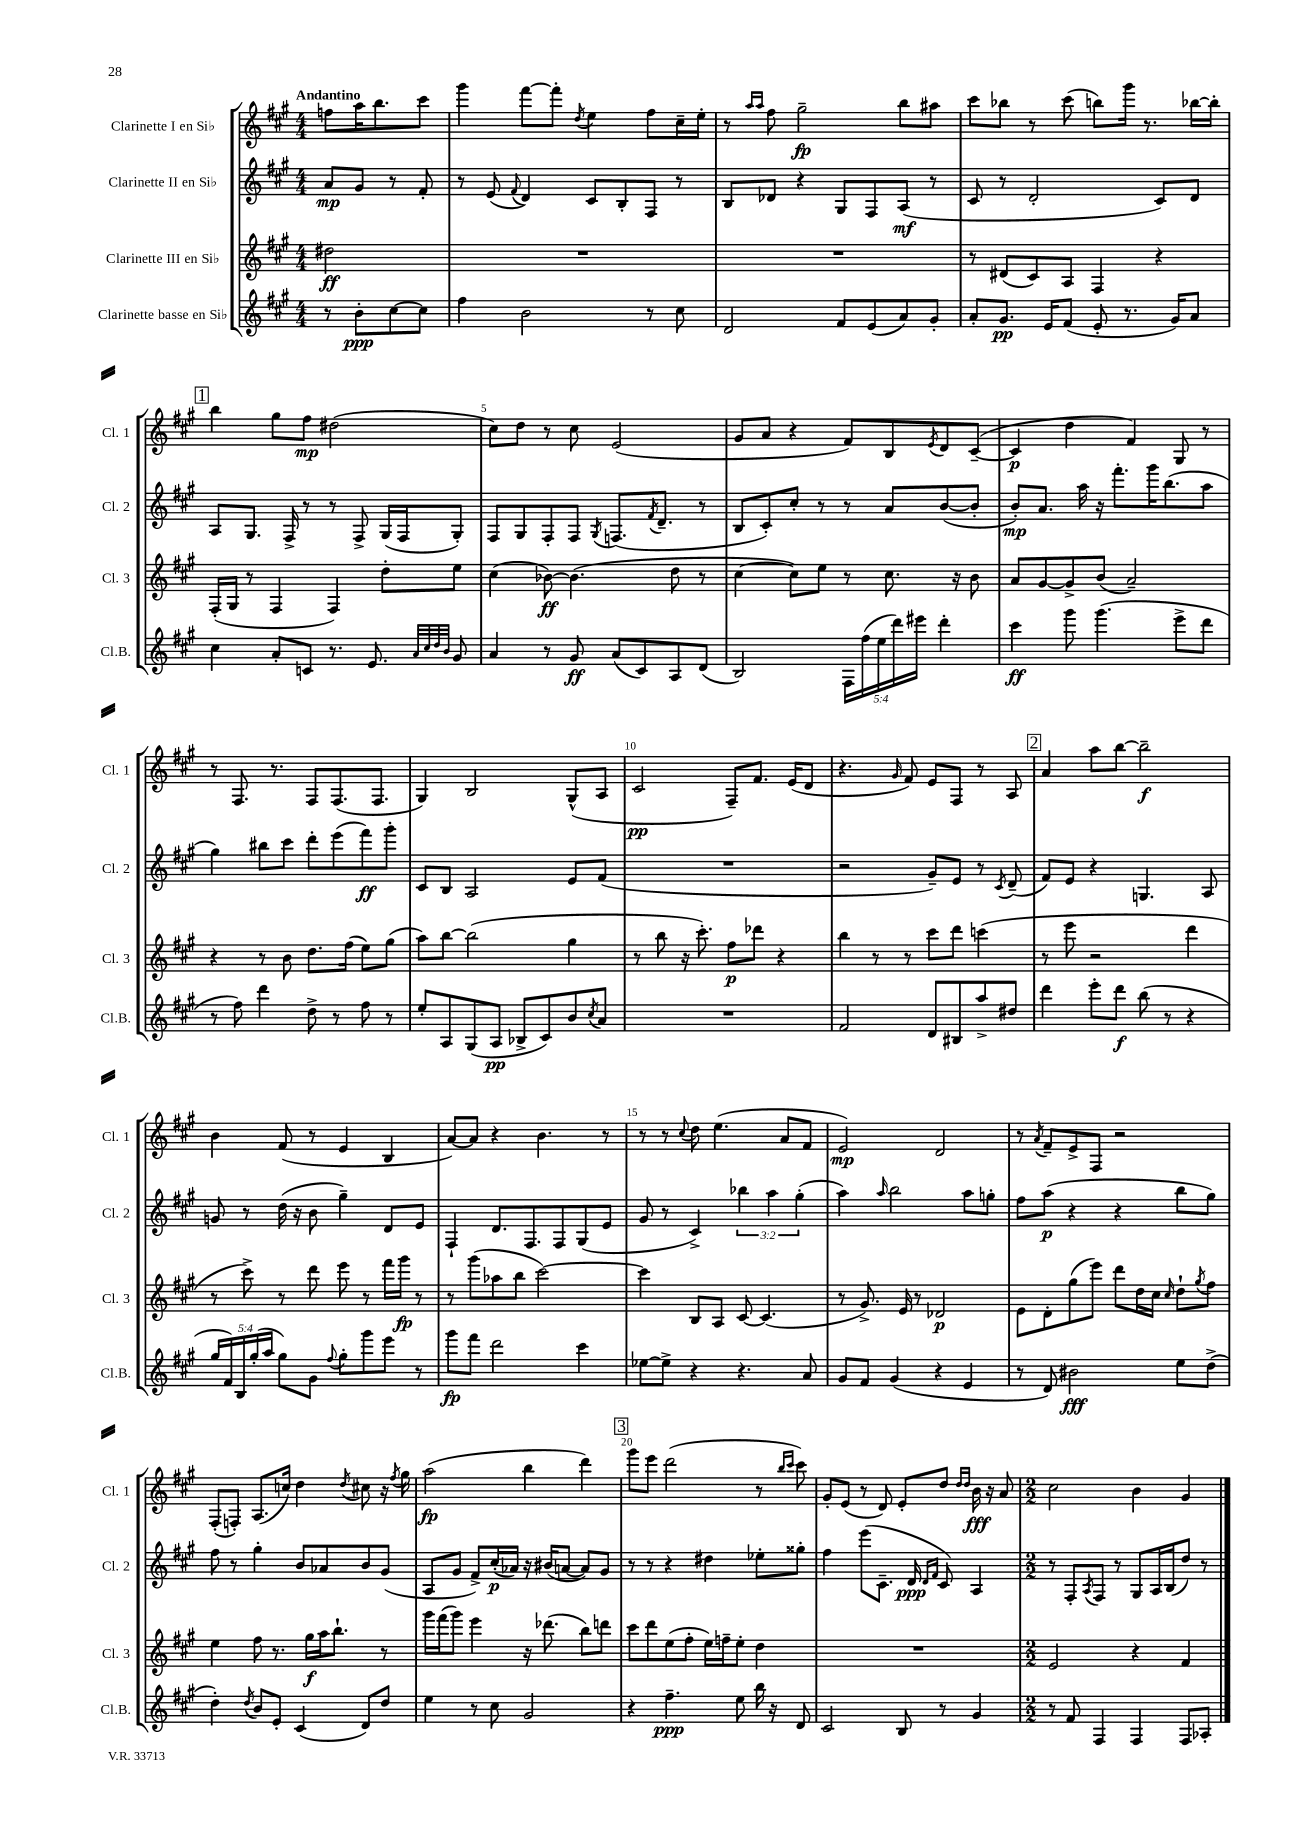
<<
\new StaffGroup <<
\new Staff = "s0" \with { instrumentName = "Clarinette I en Sib" shortInstrumentName = "Cl. 1" } {
    \clef treble \key a \major \numericTimeSignature \time 4/4 \partial 2 \tempo "Andantino"
    f''8 a''16 b''8. cis'''8 |
    gis'''4 fis'''8~ fis'''8-. \acciaccatura { d''8 } e''4 fis''8 cis''16-- e''16-. |
    r8 \grace { a''16 a''16 } fis''8 gis''2--\fp b''8 ais''8 |
    cis'''8 bes''8 r8 cis'''8( b''8) gis'''16 r8. bes''16~ bes''16-. |
    \mark \markup { \box "1" } b''4 gis''8 fis''8\mp dis''2( |
    cis''8) d''8 r8 cis''8 e'2( |
    gis'8 a'8 r4 fis'8) b8 \acciaccatura { e'8 } d'8 cis'8~--( |
    cis'4\p d''4 fis'4) gis8 r8 |
    r8 fis8. r8. fis8 fis8.( fis8. |
    gis4) b2 gis8-^( a8 |
    cis'2\pp fis8--) fis'8. e'16( d'8 |
    r4. \grace { gis'16 } fis'8) e'8 fis8 r8 a8 |
    \mark \markup { \box "2" } a'4 a''8 b''8~ b''2--\f |
    b'4 fis'8( r8 e'4 b4 |
    a'8~) a'8 r4 b'4. r8 |
    r8 r8 \appoggiatura { cis''8 } d''8 e''4.( a'8 fis'8 |
    e'2\mp) d'2 |
    r8 \acciaccatura { a'8 } fis'8-- e'8-> fis8 r2 |
    fis8-.( f8-.) a8.( c''16) d''4 \acciaccatura { d''8 } cis''8 r16 \acciaccatura { fis''8 } gis''16 |
    a''2\fp( b''4 d'''4) |
    \mark \markup { \box "3" } gis'''8 e'''8 d'''2( r8 \grace { b''16 cis'''16 } cis'''8) |
    gis'8-. e'8( r8 d'8) e'8-. d''8 \grace { d''16 d''16 } b'16\fff r16 a'8 |
    \numericTimeSignature \time 2/2 cis''2 b'4 gis'4 \bar "|." |
}
\new Staff = "s1" \with { instrumentName = "Clarinette II en Sib" shortInstrumentName = "Cl. 2" } {
    \clef treble \key a \major \numericTimeSignature \time 4/4 \override Staff.TupletNumber.text = #tuplet-number::calc-fraction-text \partial 2
    a'8\mp gis'8 r8 fis'8-. |
    r8 e'8( \appoggiatura { fis'8 } d'4) cis'8 b8-. fis8 r8 |
    b8 des'8 r4 gis8 fis8 a8\mf( r8 |
    cis'8 r8 d'2-. cis'8) d'8 |
    \mark \markup { \box "1" } a8 gis8. fis16-> r8 r8 fis8-> gis16( fis16 gis8-.) |
    fis8 gis8 fis8-. fis8 \acciaccatura { gis8 } f8.( \acciaccatura { fis'8 } d'8.-- r8 |
    b8 cis'8-.) cis''8-. r8 r8 a'8 b'8~( b'8-. |
    b'8-.\mp) a'8. a''16 r16 fis'''8.-. gis'''16 b''8.( a''8 |
    gis''4) bis''8 cis'''8 d'''8-. e'''8( fis'''8\ff) gis'''8-. |
    cis'8 b8 a2 e'8 fis'8( |
    R1 |
    r2 gis'8--) e'8 r8 \acciaccatura { cis'8 } d'8--( |
    \mark \markup { \box "2" } fis'8) e'8 r4 g4. a8 |
    g'8 r8 d''16( r16 b'8 gis''4--) d'8 e'8 |
    fis4-! d'8. fis8. fis8 gis8( e'8 |
    gis'8 r8 cis'4->) \tuplet 3/2 { bes''4 a''4 gis''4-.( } |
    a''4) \grace { a''16 } b''2 a''8 g''8-. |
    fis''8 a''8\p( r4 r4 b''8 gis''8) |
    fis''8 r8 gis''4-. b'8 aes'8 b'8 gis'8( |
    a8 gis'8 fis'8->) cis''16-.\p( aes'16) r16 bis'16( a'8~ a'8) gis'8 |
    \mark \markup { \box "3" } r8 r8 r4 dis''4 ees''8-. gisis''8-. |
    fis''4 e'''8( cis'8.-- d'16\ppp \grace { d'16 fis'16 } cis'8) a4 |
    \numericTimeSignature \time 2/2 r8 fis8-. \acciaccatura { a8 } fis8 r8 gis8 a16 b16( d''8) r8 \bar "|." |
}
\new Staff = "s2" \with { instrumentName = "Clarinette III en Sib" shortInstrumentName = "Cl. 3" } {
    \clef treble \key a \major \numericTimeSignature \time 4/4 \partial 2
    dis''2\ff |
    R1 |
    R1 |
    r8 dis'8( cis'8) a8 fis4 r4 |
    \mark \markup { \box "1" } fis16-.( gis16 r8 fis4 fis4) d''8-. e''8 |
    cis''4( bes'8~\ff) bes'4.( d''8 r8 |
    cis''4~ cis''8) e''8 r8 cis''8. r16 b'8 |
    a'8 gis'8~ gis'8-> b'8( a'2--) |
    r4 r8 b'8 d''8. fis''16( e''8) gis''8( |
    a''8) b''8~ b''2( gis''4 |
    r8 b''8 r16 cis'''8.-.) fis''8\p des'''8 r4 |
    b''4 r8 r8 cis'''8 d'''8 c'''4( |
    \mark \markup { \box "2" } r8 e'''8 r2 d'''4 |
    r8 cis'''8->) r8 d'''8 e'''8 r8 fis'''16 gis'''16\fp r8 |
    r8 gis'''8( aes''8 b''8 cis'''2~) |
    cis'''4 b8 a8 cis'8~ cis'4.( |
    r8 gis'8.->) e'16 r8 des'2\p |
    e'8 d'8-. gis''8( e'''8) d'''8 d''16 cis''16 \grace { cis''16 } d''8-! \acciaccatura { gis''8 } fis''8 |
    e''4 fis''8 r8. gis''16\f a''16 b''8.-! r8 |
    gis'''16 fis'''16( gis'''8) e'''4 r16 des'''8.( b''8) d'''8 |
    \mark \markup { \box "3" } cis'''8 d'''8 e''8( fis''8-. e''16) f''16-- e''8-. d''4 |
    R1 |
    \numericTimeSignature \time 2/2 e'2 r4 fis'4 \bar "|." |
}
\new Staff = "s3" \with { instrumentName = "Clarinette basse en Sib" shortInstrumentName = "Cl.B." } {
    \clef treble \key a \major \numericTimeSignature \time 4/4 \override Staff.TupletNumber.text = #tuplet-number::calc-fraction-text \partial 2
    r8 b'8-.\ppp cis''8~ cis''8 |
    fis''4 b'2 r8 cis''8 |
    d'2 fis'8 e'8( a'8) gis'8-. |
    a'8-. gis'8.\pp e'16 fis'8( e'8-. r8. gis'16) a'8 |
    \mark \markup { \box "1" } cis''4 a'8-. c'8 r8. e'8. \grace { a'32 cis''32 d''32 b'32 } gis'8 |
    a'4 r8 gis'8\ff a'8( cis'8) a8 d'8( |
    b2) \tuplet 5/4 { fis16 fis''16( e''16 d'''16) eis'''16 } d'''4-. |
    cis'''4\ff gis'''8 gis'''4.( e'''8-> d'''8 |
    r8 fis''8) d'''4 d''8-> r8 fis''8 r8 |
    e''8-. a8 gis8( a8\pp bes8-> cis'8) b'8 \acciaccatura { cis''8 } a'8 |
    R1 |
    fis'2 d'8 bis8 a''8-> dis''8 |
    \mark \markup { \box "2" } d'''4 e'''8-. d'''8\f b''8( r8 r4 |
    \tuplet 5/4 { gis''16 fis'16) b16 gis''16-.( a''16 } gis''8) gis'8 \appoggiatura { fis''8 } gis''8-. gis'''8 e'''8 r8 |
    gis'''8\fp fis'''8 d'''2 cis'''4 |
    ees''8~ ees''8-> r4 r4. a'8 |
    gis'8 fis'8 gis'4( r4 e'4 |
    r8 d'8) bis'2\fff e''8 d''8->( |
    d''4-.) \acciaccatura { d''8 } b'8 e'8-. cis'4( d'8) d''8 |
    e''4 r8 cis''8 gis'2 |
    \mark \markup { \box "3" } r4 fis''4.--\ppp e''8 b''16 r16 d'8 |
    cis'2 b8 r8 gis'4 |
    \numericTimeSignature \time 2/2 r8 fis'8 fis4 fis4 fis8 aes8-. \bar "|." |
}
>>
>>
\layout { \context { \Score \override BarNumber.break-visibility = ##(#f #t #t) barNumberVisibility = #(every-nth-bar-number-visible 5) } }
